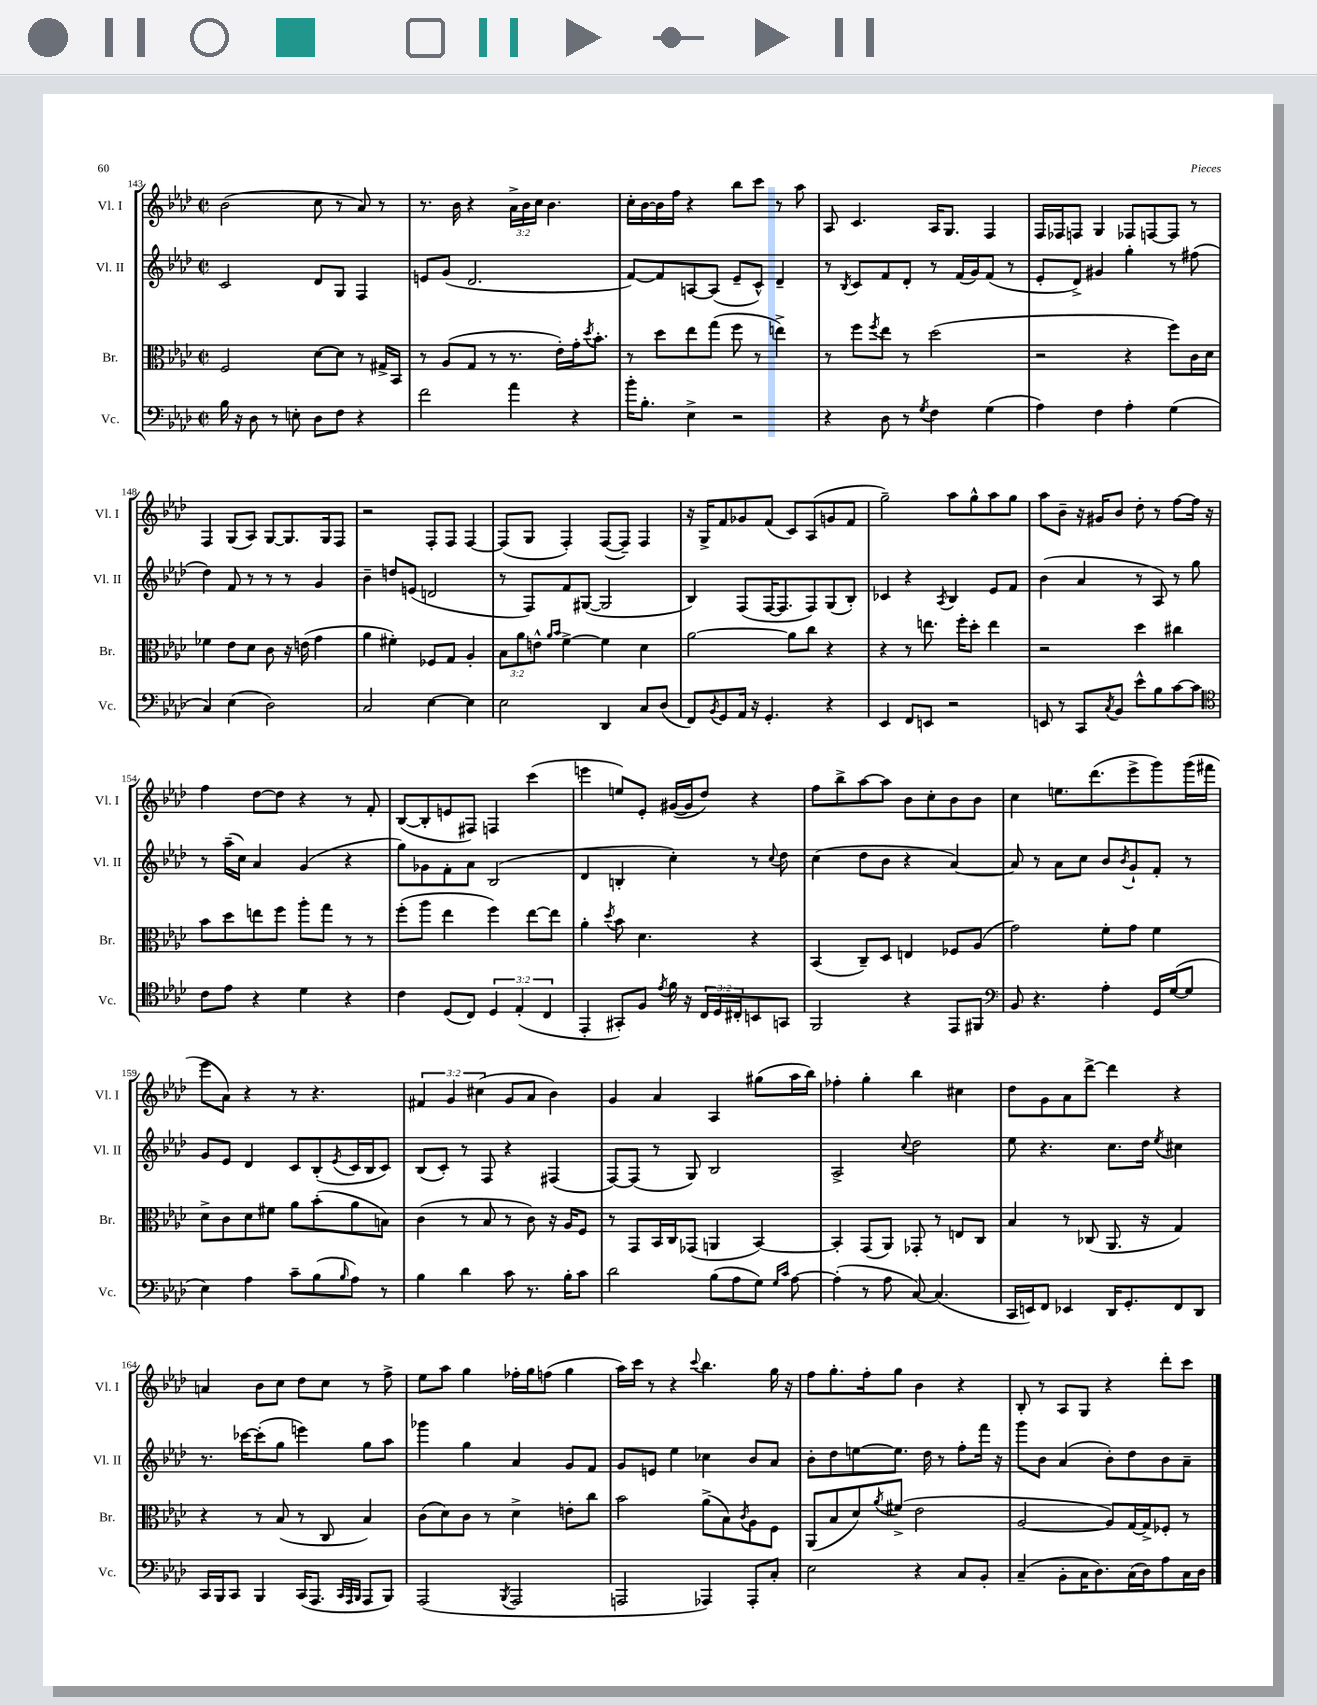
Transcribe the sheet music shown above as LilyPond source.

<<
\new StaffGroup <<
\new Staff = "s0" \with { instrumentName = "Vl. I" shortInstrumentName = "Vl. I" } {
    \clef treble \key aes \major \defaultTimeSignature \time 2/2 \override Staff.TupletNumber.text = #tuplet-number::calc-fraction-text
    bes'2( c''8 r8 aes'8) r8 |
    r8. bes'16 r4 \tuplet 3/2 { aes'16-> bes'16 c''16 } bes'4. |
    c''16-. bes'16~ bes'16 f''16 r4 bes''8 c'''8 r8 aes''8 |
    aes8 c'4. aes16 g8. f4 |
    f16 fes16 f8 g4 fes8 f8~ f8 r8 |
    f4 g8( aes8) g8~ g8. g16 f8 |
    r2 f8-. f8 f4~ |
    f8( g8 f4-.) f8~( f8--) f4 |
    r16 g16-> f'8 ges'8 f'8( c'8) aes8( g'8 f'8 |
    g''2--) aes''8 g''8-^ aes''8 g''8 |
    aes''8 bes'8-- r16 gis'16 bes'8 des''8-. r8 f''8~ f''16 r16 |
    f''4 des''8~ des''8 r4 r8 f'8-. |
    bes8~( bes8-. e'8 fis8) f4 c'''4( |
    e'''4 e''8) ees'8-. gis'16~( gis'16 des''8) r4 |
    f''8 bes''8-> aes''8~ aes''8 bes'8 c''8-. bes'8 bes'8 |
    c''4 e''8. des'''8.( ees'''8-> g'''8) g'''16( fis'''16 |
    ees'''8 aes'8) r4 r8 r4. |
    \tuplet 3/2 { fis'4 g'4 cis''4( } g'8 aes'8 bes'4) |
    g'4 aes'4 aes4 gis''8( aes''16 bes''16) |
    fes''4-. g''4-. bes''4 cis''4 |
    des''8 g'8 aes'8 des'''8~-> des'''4 r4 |
    a'4 bes'8 c''8 des''8 c''8 r8 f''8-> |
    ees''8 aes''8 g''4 fes''16-. g''16 f''8( g''4 |
    aes''16) c'''16 r8 r4 \appoggiatura { c'''8 } bes''4. g''16 r16 |
    f''8 g''8.-. f''16-. g''8 bes'4 r4 |
    bes8-. r8 aes8 g8 r4 des'''8-. c'''8 \bar "|." |
}
\new Staff = "s1" \with { instrumentName = "Vl. II" shortInstrumentName = "Vl. II" } {
    \clef treble \key aes \major \defaultTimeSignature \time 2/2
    c'2 des'8 g8 f4 |
    e'8 g'8( des'2. |
    f'8~) f'8 a8~ a8( ees'8-- c'8-^) des'4-- |
    r8 \acciaccatura { bes8 } c'8 f'8 des'8-. r8 f'16( g'16) f'8( r8 |
    ees'8-. des'8->) gis'4 g''4-. r8 fis''8( |
    des''4) f'8 r8 r8 r8 g'4 |
    bes'4-- d''8 e'8( d'2 |
    r8 f8) f'8 gis8~( gis2 |
    bes4) f8( f16~ f8. f8) g8( bes8-.) |
    ces'4 r4 \acciaccatura { aes8 } bes4 ees'8 f'8 |
    bes'4( aes'4 r8 aes8) r8 g''8 |
    r8 aes''16--( c''16) aes'4 g'4( r4 |
    g''8) ges'8 f'8-. aes'8 bes2( |
    des'4 b4-. c''4-.) r8 \appoggiatura { c''8 } des''8 |
    c''4( des''8 bes'8 r4 aes'4~) |
    aes'8 r8 aes'8 c''8 bes'8 \acciaccatura { bes'8 } g'8-! f'8-. r8 |
    g'8 ees'8 des'4 c'8 bes8-.( \acciaccatura { ees'8 } c'16 bes16 c'8) |
    bes8( c'8-.) r8 f8 r4 fis4( |
    f8~) f8( r8 g8) bes2 |
    aes2-> \appoggiatura { c''8 } des''2 |
    ees''8 r4. c''8. des''16 \acciaccatura { ees''8 } cis''4 |
    r8. ces'''16~ ces'''8-.( g''8 e'''4) g''8 aes''8 |
    ges'''4 g''4 aes'4 g'8 f'8 |
    g'8 e'8 ees''4 ces''4 bes'8 aes'8 |
    bes'8-. des''8 e''8~ e''8. des''16 r8 f''8-. f'''16 r16 |
    g'''8 bes'8 aes'4( bes'8-.) des''8 bes'8 aes'8-- \bar "|." |
}
\new Staff = "s2" \with { instrumentName = "Br." shortInstrumentName = "Br." } {
    \clef alto \key aes \major \defaultTimeSignature \time 2/2 \override Staff.TupletNumber.text = #tuplet-number::calc-fraction-text
    f2 des'8~ des'8 r8 gis16-> bes,16 |
    r8 aes8( g8 r8 r8. ees'16-.) g'16-. \acciaccatura { des''8 } bes'8.-. |
    r8 des''8 ees''8 g''8( f''8 r8 e''4->) |
    r8 f''8 \acciaccatura { f''8 } ees''8 r8 des''2( |
    r2 r4 f''8) c'16 des'16 |
    fes'4 ees'8 des'8 c'8 r16 e'16( g'4 |
    aes'4 fis'4-.) fes8 g8 aes4-. |
    \tuplet 3/2 { bes8 aes'8 e'8-^ } \grace { aes'16 bes'16 } f'4~-> f'4 des'4 |
    aes'2~ aes'8 c''8 r4 |
    r4 r8 e''8. f''16-. des''8-. e''4 |
    r2 des''4 cis''4 |
    bes'8 des''8 e''8 f''8 aes''8-. g''8 r8 r8 |
    f''8-.( aes''8 ees''4 f''4) ees''8~ ees''8 |
    aes'4-. \acciaccatura { des''8 } bes'8 des'4. r4 |
    bes,4( c8--) des8 e4 fes8 aes8( |
    g'2) f'8-. g'8 f'4 |
    des'8-> c'8 des'8 fis'8 aes'8 bes'8-.( aes'8 b8) |
    c'4( r8 bes8 r8 c'8) r16 aes16 f8 |
    r8 g,8 bes,16 c16 ges,8( a,4 bes,4~) |
    bes,4-. g,8( aes,8) ges,8-. r8 e8 c8 |
    bes4 r8 ces8( aes,8. r16 g4) |
    r4 r8 bes8( r8 c8 bes4) |
    c'8( des'8) c'8 r8 des'4-> e'8-. c''8 |
    bes'2 aes'8->( bes8) \acciaccatura { c'8 } aes8 f8 |
    aes,8( bes8 des'8) \acciaccatura { aes'8 } fis'8->( ees'2 |
    aes2~ aes8) g16~ g16-> fes8-. r8 \bar "|." |
}
\new Staff = "s3" \with { instrumentName = "Vc." shortInstrumentName = "Vc." } {
    \clef bass \key aes \major \defaultTimeSignature \time 2/2 \override Staff.TupletNumber.text = #tuplet-number::calc-fraction-text
    bes16 r16 des8 r8 e8-. des8 f8 r4 |
    f'2 aes'4 r4 |
    bes'16-. bes8.-. ees4-> r2 |
    r4 des8 r8 \acciaccatura { g8 } f4 g4( |
    aes4) f4 aes4-. g4( |
    c4) ees4( des2) |
    c2 ees4~ ees4 |
    ees2 des,4 c8 des8( |
    f,8) \acciaccatura { bes,8 } g,8 aes,16 r16 g,4.-. r4 |
    ees,4 f,8 e,8 r2 |
    e,8 r8 c,8 \acciaccatura { c8 } bes,8 ees'8-^ bes8 c'8~ c'8 |
    \clef tenor c'8 ees'8 r4 des'4 r4 |
    c'4 des8( c8) \tuplet 3/2 { des4 ees4-.( c4 } |
    ees,4-. gis,8-.) f8 \acciaccatura { ees'8 } f'16 r16 \tuplet 3/2 { c16 des16 cis16-. } b,8 g,8 |
    f,2 r4 ees,8 fis,8 |
    \clef bass bes,8 r4. aes4-. g,16 g16~( g8 |
    ees4) aes4 c'8-- bes8( \grace { bes16 } aes8) r8 |
    bes4 des'4 c'8 r8. bes16-. c'8 |
    des'2 bes8( aes8 g8) \grace { g16 c'16 } aes8~ |
    aes4-.( r8 aes8 c8~) c4.( |
    c,16 e,16) f,8 ees,4 des,16 g,8.-. f,8 des,8 |
    c,16 bes,,16 c,8 bes,,4 c,16( aes,,8. \grace { c,32 aes,,32 bes,,32 } aes,,8 bes,,8) |
    aes,,2( \acciaccatura { bes,,8 } aes,,2 |
    a,,2 aes,,4) aes,,8-. c8-. |
    ees2 r4 c8 bes,8-. |
    c4--( bes,8-. c16 des8.) c16( des16) aes8 c16 des16 \bar "|." |
}
>>
>>
\layout { \context { \Score currentBarNumber = #143 } }
